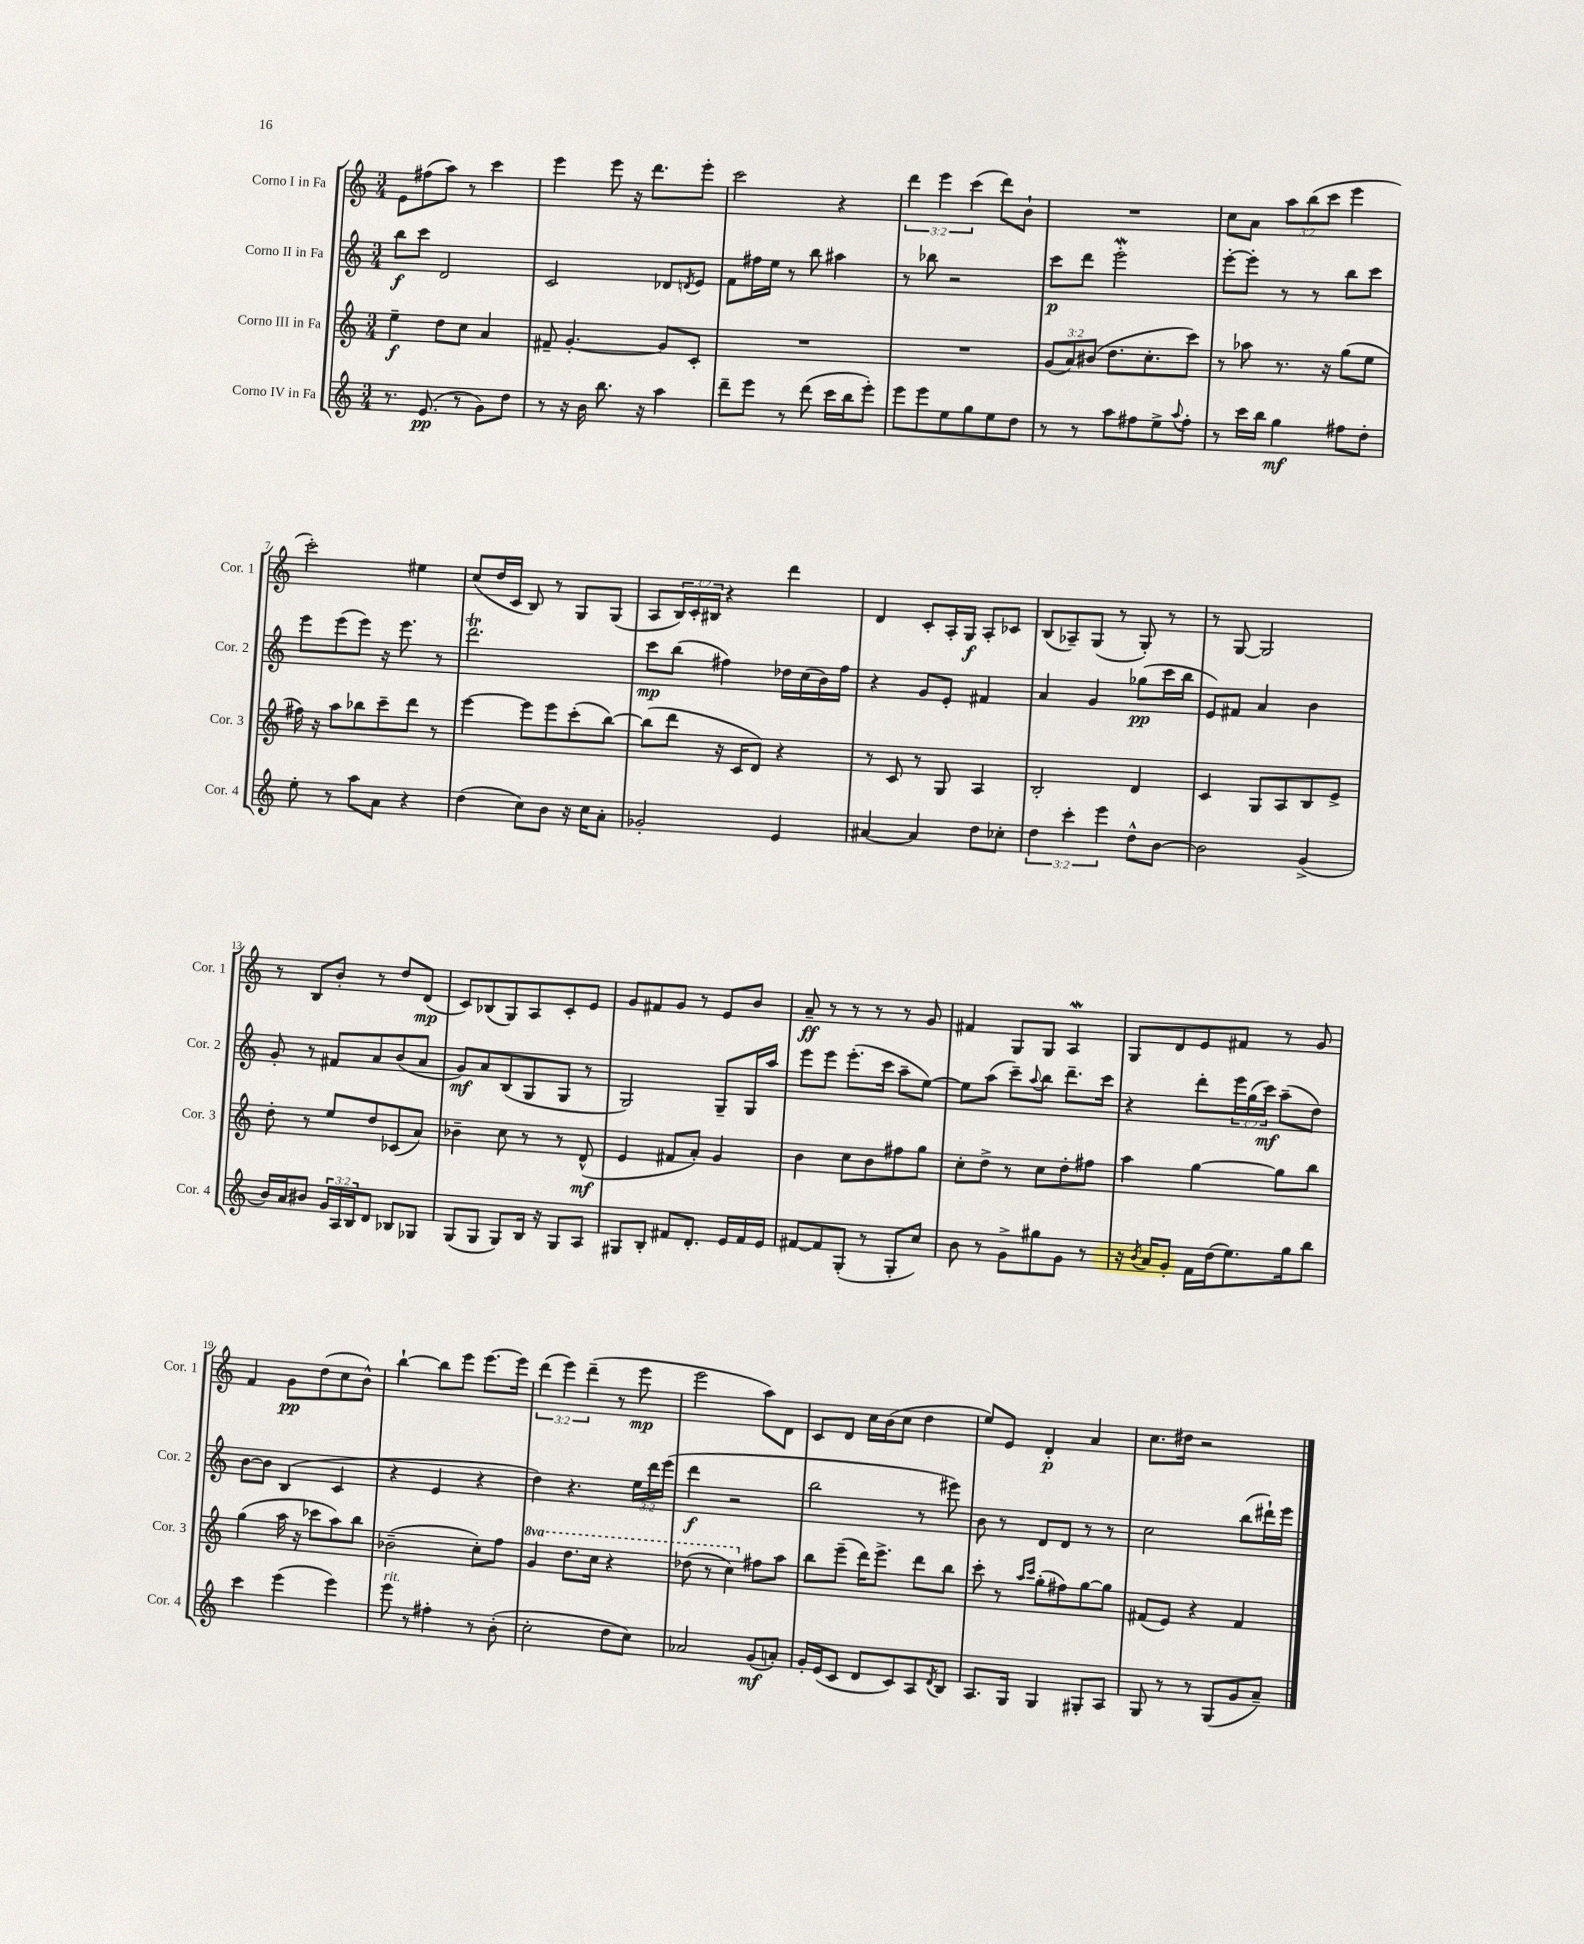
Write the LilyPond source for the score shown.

<<
\new StaffGroup <<
\new Staff = "s0" \with { instrumentName = "Corno I in Fa" shortInstrumentName = "Cor. 1" } {
    \clef treble \key c \major \numericTimeSignature \time 3/4 \override Staff.TupletNumber.text = #tuplet-number::calc-fraction-text
    e'8 fis''8( a''8) r8 c'''4 |
    e'''4 e'''8 r16 d'''8. e'''8-. |
    c'''2 r4 |
    \tuplet 3/2 { d'''4 e'''4 c'''4( } d'''8) b'8-! |
    R2. |
    c''8 a'8 \tuplet 3/2 { a''8 b''8( c'''8 } e'''4 |
    c'''2-.) eis''4 |
    c''8( d''16 c'16 b8) r8 g8 g8( |
    a8 \tuplet 3/2 { b16) c'16-. bis16 } r4 d'''4 |
    d'4 c'8-. a16-. g16\f a8-. ces'8 |
    b8( aes8--) g8( r8 g8-.) r8 |
    r8 g8~ g2 |
    r8 b8 b'8-. r8 d''8 d'8\mp( |
    c'8) bes8( g8) a8 c'8-. e'8 |
    g'8 fis'8 g'8 r8 e'8 b'8 |
    a'8--\ff r8 r8 r8 r8 g'8 |
    fis'4 g8 g8 a4\mordent |
    g8 d'8 e'8 fis'8 r8 g'8 |
    f'4 g'8\pp d''8( c''8 b'8-^) |
    b''4~-! b''8 e'''8 e'''8.~ e'''16 |
    \tuplet 3/2 { d'''4( e'''4) d'''4--( } r8 e'''8\mp |
    e'''2 a''8) d'8 |
    c'8 d'8 c''16 b'16( c''8 d''4 |
    e''8) e'8 d'4-.\p a'4 |
    c''8. dis''16 r2 \bar "|." |
}
\new Staff = "s1" \with { instrumentName = "Corno II in Fa" shortInstrumentName = "Cor. 2" } {
    \clef treble \key c \major \numericTimeSignature \time 3/4 \override Staff.TupletNumber.text = #tuplet-number::calc-fraction-text
    b''8\f c'''8 d'2 |
    c'2 des'8 \acciaccatura { d'8 } e'8 |
    f'8 fis''16 e''16 r8 b''8 ais''4 |
    r8 bes''8 r2 |
    c'''8\p d'''8 e'''2-.\mordent |
    e'''8~-. e'''8-. r8 r8 b''8 c'''8 |
    e'''8 e'''8( e'''8) r16 e'''8. r8 |
    d'''2.\trill |
    c'''8\mp b''8( fis''4) des''16 c''16( b'16) fis''16 |
    r4 g'8 e'8-. fis'4 |
    a'4 g'4 ges''8\pp( c'''16 b''16 |
    e'8) fis'8 a'4 b'4 |
    g'8-. r8 fis'8 a'8 b'8( a'8 |
    g'8\mf) a'8 b8( g8 g8 r8 |
    g2) g8-- g16 a''16 |
    e'''8 e'''8 e'''8.-.( c'''16 a''8-- e''8~) |
    e''8 a''8( c'''8--) \appoggiatura { a''8 } b''8 d'''8.-- c'''16 |
    r4 d'''8-. \tuplet 3/2 { e'''16 g''16( c'''16\mf) } a''8--( d''8) |
    b'8~ b'8 b4( c'4 |
    r4 e'4 r4 |
    d''4) r4. \tuplet 3/2 { e''16 d'''16 e'''16( } |
    d'''4\f r2 |
    b''2 r8 eis'''8) |
    b'8 r8 d'8 d'8 r8 r8 |
    c''2 b''8( dis'''16-!) e'''16 \bar "|." |
}
\new Staff = "s2" \with { instrumentName = "Corno III in Fa" shortInstrumentName = "Cor. 3" } {
    \clef treble \key c \major \numericTimeSignature \time 3/4 \override Staff.TupletNumber.text = #tuplet-number::calc-fraction-text \set Staff.ottavationMarkups = #ottavation-simple-ordinals
    e''4--\f d''8 c''8 a'4 |
    fis'8-- g'4.~-. g'8 c'8-. |
    R2. |
    R2. |
    \tuplet 3/2 { g'8( a'8) bis'8( } d''8. c''8.-. c'''8) |
    r8 aes''8 r8. r16 g''8( e''8 |
    fis''16) r16 a''8 bes''8 c'''8-- d'''8 r8 |
    e'''4~ e'''8 e'''8 c'''8-.( b''8~) |
    b''8( d'''8 r16 c'16 d'8) r4 |
    r8 c'8 r8 g8 a4 |
    b2-. d'4 |
    c'4 g8 a8 b8 e'8-> |
    d''8-. r8 e''8 d''8 ces'8( a'8) |
    bes'4-- c''8 r8 r8 d'8-^\mf( |
    e'4 fis'8 a'8-.) g'4 |
    b'4 c''8 b'8 fis''8 g''8 |
    c''8-. d''8-> r8 c''8 d''8-. fis''8 |
    a''4 g''4~ g''8 b''8 |
    g''4( a''16 r16 ces'''8 a''8) b''8 |
    bes'2--( c''8-.) f''8 |
    \ottava #1 g''4 d'''8. c'''16 r4 |
    des'''8( r8 c'''4) \ottava #0 fis''8 a''8 |
    b''8 e'''8--( d'''16) e'''8.-> d'''8 b''8 |
    c'''8-. r8 \grace { a''16 c'''16 } g''8-.( fis''8) g''8~ g''8 |
    fis'8( e'8) r4 fis'4 \bar "|." |
}
\new Staff = "s3" \with { instrumentName = "Corno IV in Fa" shortInstrumentName = "Cor. 4" } {
    \clef treble \key c \major \numericTimeSignature \time 3/4 \override Staff.TupletNumber.text = #tuplet-number::calc-fraction-text
    r8. e'8.\pp( r8 g'8) d''8 |
    r8 r16 b'16 b''8. r16 a''4 |
    d'''8-- e'''8 r8 d'''8( c'''16 b''16 e'''8-.) |
    e'''8 e'''8 e''8 g''8 e''8 d''8 |
    r8 r8 a''8 fis''8 e''8-> \appoggiatura { a''8 } fis''8-. |
    r8 c'''16 b''16 g''4\mf fis''8 d''8-. |
    e''8-. r8 a''8 a'8 r4 |
    d''4( c''8) b'8 r16 c''16 a'8-. |
    ges'2-. e'4 |
    ais'4~ ais'4 d''8 ces''8-. |
    \tuplet 3/2 { d''4 c'''4-. e'''4 } d''8-^ b'8~ |
    b'2 g'4->( |
    b'16) a'16 bis'8 \tuplet 3/2 { g'16 a16 b16 } d'8 bes8 ges8 |
    g8( g8 g8) b16 r16 g8 a8 |
    gis8 b8-. fis'8 d'8.-. e'16 fis'16 e'16 |
    fis'8~ fis'8 g8-.( r8 g8-. c''8) |
    b'8 r8 g'8-> gis''8 g'8 r8 |
    r16 \acciaccatura { b'8 } a'16 g'8-. f'16 d''16( e''8.) g''16 b''8 |
    c'''4 e'''4( e'''4) |
    e'''8^\markup { \italic "rit." } r8 fis''4-. r8 b'8-.( |
    c''2-. d''8 c''8) |
    aes'2 g'8\mf( a'8-.) |
    g'16-. e'16( c'8 d'8 c'8) a8 \acciaccatura { d'8 } b8 |
    a8. g16 g4 gis8-. a8 |
    g8 r8 r8 g8( g'8 a'8--) \bar "|." |
}
>>
>>
